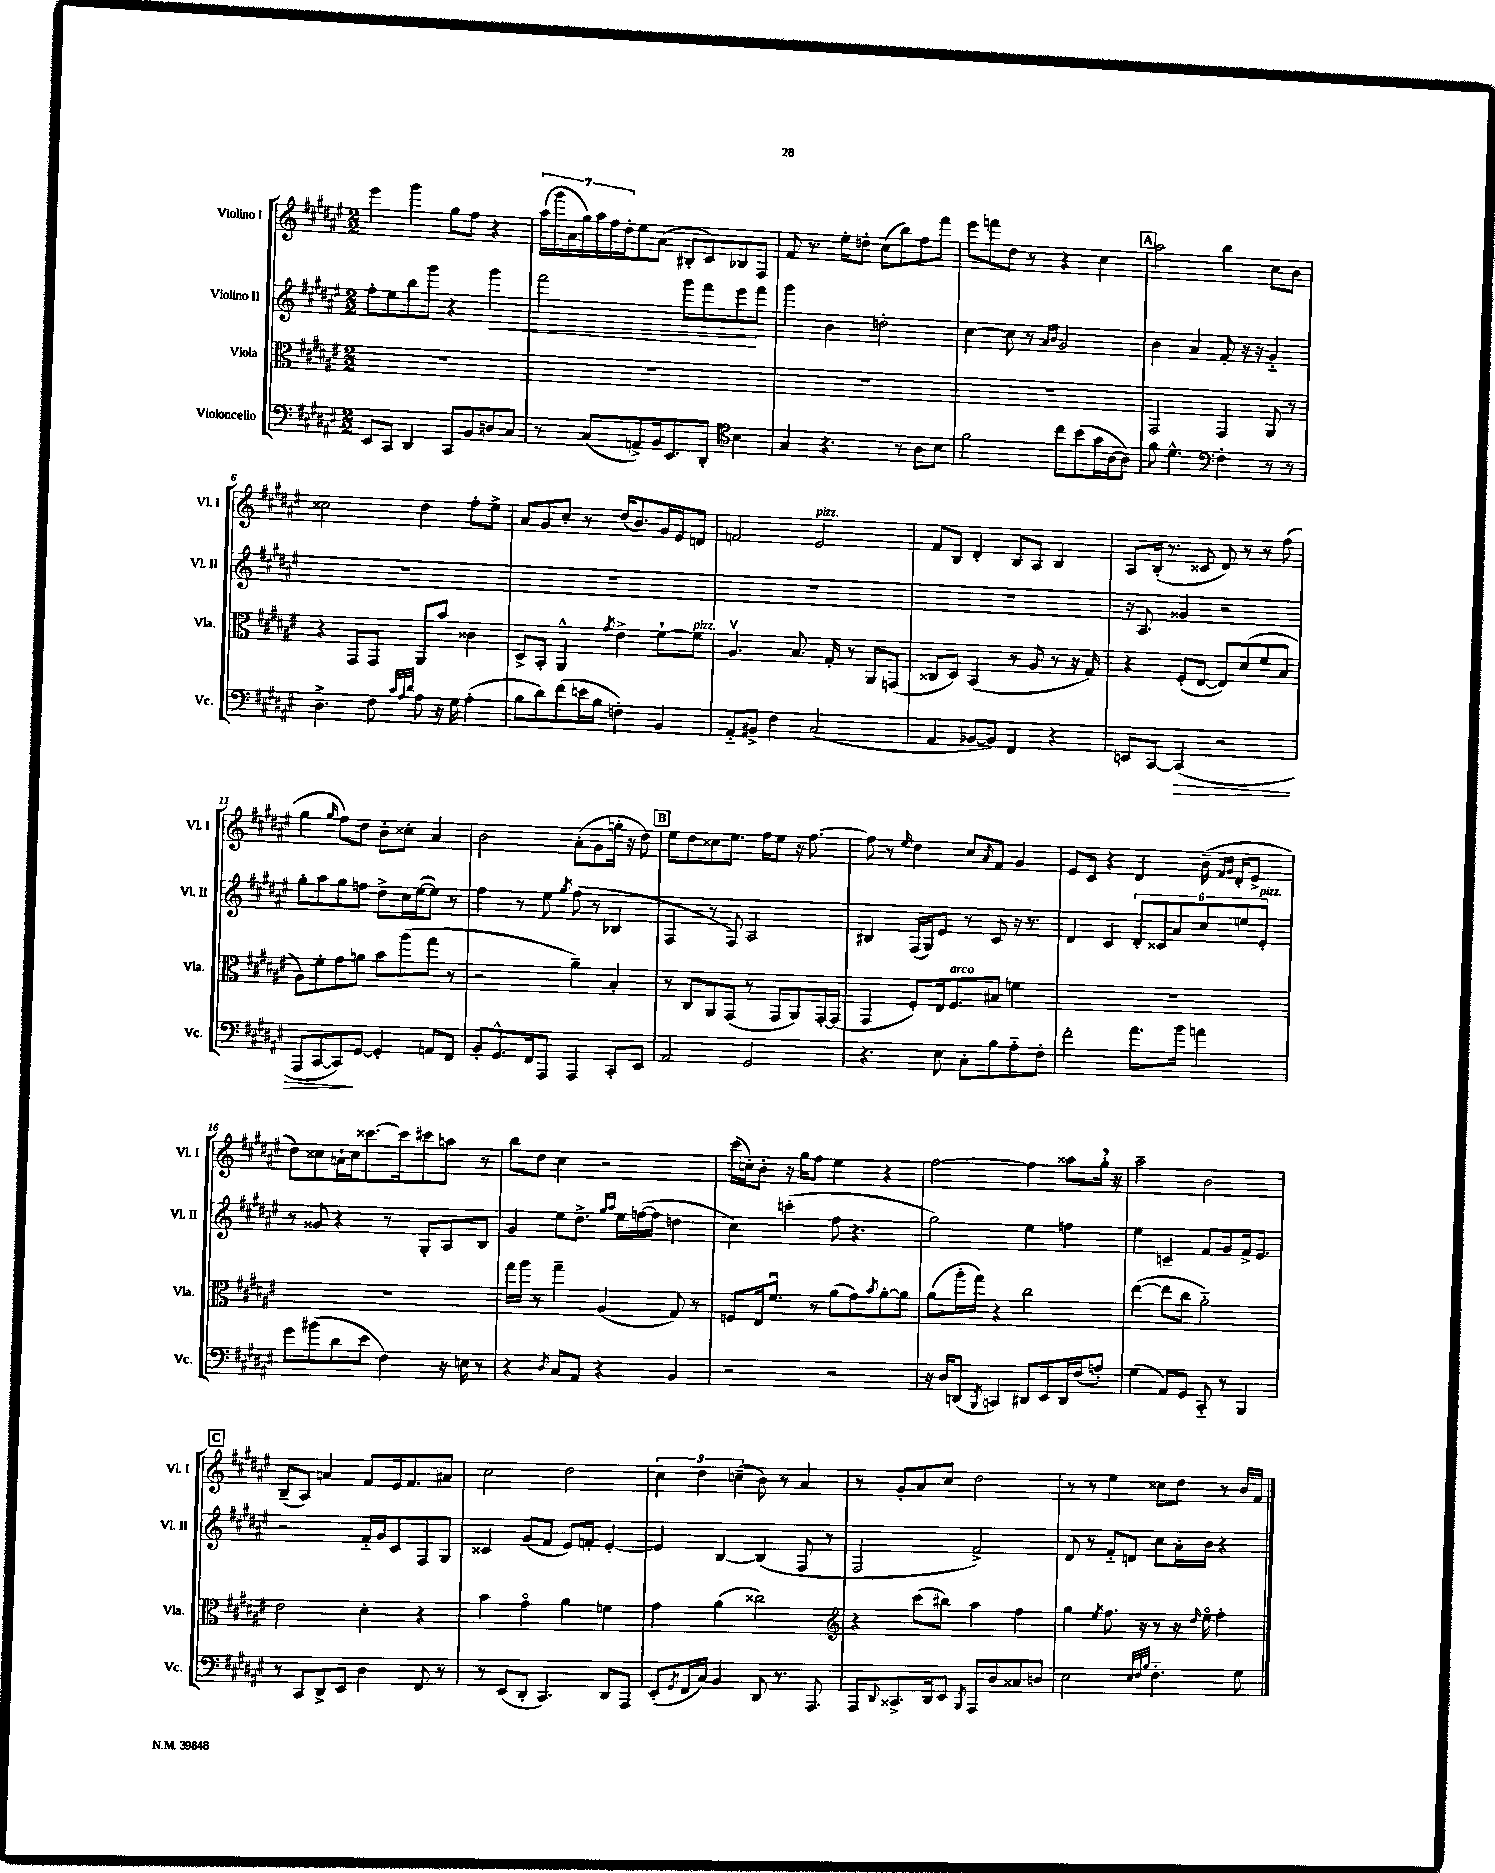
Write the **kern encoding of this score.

**kern	**kern	**kern	**kern
*staff4	*staff3	*staff2	*staff1
*clefF4	*clefC3	*clefG2	*clefG2
*k[f#c#g#d#a#e#]	*k[f#c#g#d#a#e#]	*k[f#c#g#d#a#e#]	*k[f#c#g#d#a#e#]
*M2/2	*M2/2	*M2/2	*M2/2
8EE#	1r	8ff#'	4eee#
8CC#	.	8ee#	.
4DD#	.	8bb	4ggg#
.	.	8ggg#	.
8CC#	.	4r	8gg#
8BB	.	.	8ff#
8D	.	4ggg#	4r
8C#	.	.	.
=	=	=	=
8r	1r	2fff#	(28aa#
.	.	.	28ggg#
.	.	.	28a#
.	.	.	28gg#)
(8C#	.	.	.
.	.	.	28aa#
.	.	.	28ff#
.	.	.	28dd#'
8AA^)	.	.	8ee#
16BB	.	.	(8a#
8.EE#	.	.	.
.	.	8ggg#	8B#'
8DD#'	.	8fff#	8c#)
*clefC4	*	*	*
4B	.	8eee#	8B-
.	.	8fff#	8F#
=	=	=	=
4G#	1r	4ggg#	8f#
.	.	.	8.r
4.r	.	4b	.
.	.	.	16ee#'
.	.	.	8dd'
.	.	2dd'	(8cc#
8r	.	.	8bb)
8A#	.	.	8ff#
8B	.	.	8fff#
=	=	=	=
2f#	1r	[4cc#	8eee#
.	.	.	8fff
.	.	8cc#]	8dd#
.	.	8r	8r
.	.	16qqa#	.
.	.	16qqb	.
8cc#	.	2g#	4r
(8b	.	.	.
16g#	.	.	4cc#
[16A#	.	.	.
8A#])	.	.	.
=	=	=	=
8f#	2GG#	4b	2aa#
4.d#^^	.	.	.
.	.	4a#	.
*clefF4	*	*	*
4F#'	4GG#	8f#'	4bb
.	.	16r	.
.	.	16r	.
8r	8AA#	4g#'~	8cc#
8r	8r	.	8b
=	=	=	=
4.D#^	4r	1r	2cc##
.	8GG#	.	.
8F#	8GG#	.	.
32qqc#	.	.	.
32qqA#	.	.	.
32qqd#	.	.	.
8A#	8AA#	.	4dd#
16r	8b	.	.
16G#	.	.	.
(4A#'	4c##	.	8ff#'
.	.	.	8ee#^
=	=	=	=
8B	8D#^	1r	8a#
8d#)	8BB'	.	8g#
(8f#	4AA#^^	.	8cc#'
16e	.	.	8r
16B	.	.	.
.	8qg#	.	.
4F')	4e#^	.	(16dd#
.	.	.	8.b)
4BB	[8f#`	.	16g#
.	.	.	16e#
.	8f#]	.	8d
=	=	=	=
8AA#'~	4.A#v	1r	2f
8BB#^	.	.	.
4F#	.	.	.
.	8.B	.	.
(2C#	.	.	2e#
.	16G#'	.	.
.	8r	.	.
.	8AA#	.	.
.	(8GG	.	.
=	=	=	=
4AA#	8C##	1r	8f#
.	8D#)	.	8B
[8BB-	(4BB	.	4d#'
8BB-])	.	.	.
4FF#	8r	.	8B
.	8A#	.	8A#
4r	8r	.	4B
.	16r	.	.
.	16G#)	.	.
=	=	=	=
8EE	4r	16r	8A#
.	.	8.A#	.
[8CC#	.	.	(16B'
.	.	.	8.r
(4CC#]	(8F#'	4g##	.
.	[8E#	.	8c##
2r	8E#])	2r	8d#)
.	(8d#	.	8r
.	8f#	.	8r
.	8B	.	(8ff#
=	=	=	=
8AAA#	8A#)	8gg#'	4gg#
[8CC#	8f#'	8aa#	.
.	.	.	16qqgg#
8CC#])	8g#	8gg#	8ff#)
[8GG#	8a	8ff	8dd#
4GG#']	8b	8dd#^	8b'
.	(8aa#	16cc#	8cc##'
.	.	([16ee#	.
8AA	8gg#	8ee#])	4a#
8FF#	8r	8r	.
=	=	=	=
8BB'	2r	4ff#	2b
8.GG#^^	.	.	.
.	.	8r	.
16FF#	.	.	.
8AAA#	.	8ee#	.
.	.	8qgg#	.
4AAA#	4a#~)	(8ff#	(8a#'
.	.	8r	8g#
8CC#'	4B'	4B-	16gg'
.	.	.	16r
8EE#	.	.	8dd#)
=	=	=	=
2AA#	8r	4F#	8ee#
.	8C#	.	8dd#
.	8AA#	8r	8cc##
.	(8GG#	8F#)	8.ee#
2GG#	8r	2A#	.
.	.	.	16ff#
.	8GG#	.	8ee#
.	8AA#)	.	16r
.	.	.	[8.ff#
.	[16GG#'	.	.
.	(16GG#]	.	.
=	=	=	=
4.r	4GG#	4B#	8ff#]
.	.	.	8r
.	.	.	16qqee#
.	8F#')	(16F#	4dd#
.	.	16G#)	.
8E#	16E#	8e#	.
.	8.F#	.	.
8C#'	.	8r	8cc#
.	.	.	16qqa#
8B	8B#	8c#	8f#
8A#'~	4f	16r	4g#
.	.	8.r	.
8F#'	.	.	.
=	=	=	=
2f#'	1r	4d#	8e#
.	.	.	8c#
.	.	4c#	4r
8.a#	.	12d#'	4d#
.	.	12c##	.
.	.	12a#	.
16b	.	.	.
4a	.	12cc#	(16b~
.	.	.	16qqf#
.	.	.	16qqg#
.	.	.	16d#'
.	.	12ee	.
.	.	.	8e#^
.	.	12e#'	.
=	=	=	=
8g#	1r	8r	8dd#)
(8b#	.	8g##	8cc##
8d#	.	4r	16a`
.	.	.	16cc##
8e#	.	.	[8.ccc##
4F#)	.	8r	.
.	.	.	16ccc##]
.	.	8G#'	8ccc#
16r	.	8A#	8aa
16E	.	.	.
8r	.	8B	8r
=	=	=	=
4r	16gg#	4g#	8bb
.	16aa#	.	.
.	8r	.	8dd#
8qD#	.	.	.
8C#	4gg#~	8ee#	4cc#
8AA#	.	8.dd#^	.
4r	(4A#	.	2r
.	.	16qqgg#	.
.	.	16qqaa#	.
.	.	16ee#	.
.	.	([16ff	.
.	.	16ff]	.
4BB	8G#)	4dd	.
.	8r	.	.
=	=	=	=
2r	8F	4cc#)	(16ccc#
.	.	.	16cc')
.	16E#	.	8b'
.	8.f#u	.	.
.	.	(4ccc'	16r
.	.	.	16gg#
.	8r	.	8ff#
2r	(8a#	8ff#	4ee#
.	8g#)	4.r	.
.	8qb	.	.
.	[8a#'	.	4r
.	8a#]	.	.
=	=	=	=
16r	(8a#	2gg#)	[2ff#
16D#	.	.	.
(8DD	16aa#'	.	.
.	16gg#)	.	.
8qBBB	.	.	.
4CC)	4r	.	.
8DD#	2cc#	4ee#	4ff#]
8EE#	.	.	.
16DD#	.	4ff	8aa##
(16F#	.	.	.
8A')	.	.	16gg#'
.	.	.	16r
=	=	=	=
(4G#	([4ee#	4ee#	2aa#~
8AA#)	8ee#]	4c~	.
8GG#	8cc#	.	.
8CC#'~	2a#'~)	8f#	2b
8r	.	8g#	.
4BBB	.	16f#^	.
.	.	8.e#	.
=	=	=	=
8r	2e#	2r	(8B~
8CC#	.	.	8A#)
8DD#^	.	.	4a
8EE#	.	.	.
4D#	4d#'	16f#'~	8f#
.	.	16g#	.
.	.	8c#	16e#
.	.	.	8.f#
8FF#	4r	8F#	.
8r	.	8G#	8a#
=	=	=	=
8r	4b	4c##	2cc#
(8EE#	.	.	.
8DD#'	4g#o	(8g#	.
4.CC#)	.	8f#	.
.	4a#	8e#)	2dd#
.	.	8f'	.
8DD#	4f	[4e#'	.
8AAA#	.	.	.
=	=	=	=
(8EE#'	4g#	4e#]	6cc#
8qGG#	.	.	.
16FF#	.	.	.
.	.	.	6dd#
16C#)	.	.	.
4BB	(4a#	[4B	.
.	.	.	(6cc~
8DD#	2cc##)	(4B]	8b)
8.r	.	.	8r
.	.	8F#	4a#
8.AAA#	.	.	.
.	.	8r	.
=	=	=	=
*	*clefG2	*	*
8AAA#	4r	2F#	8r
8qqDD#	.	.	.
8.CC##^	.	.	8g#'
.	(8ccc#	.	8a#
16DD#	.	.	.
8EE#	8bb#)	.	8cc#
8qBBB	.	.	.
8AAA#	4aa#	2f#^)	2dd#
8D#	.	.	.
8C##	4ff#	.	.
8D	.	.	.
=	=	=	=
2E#	4gg#	8d#	8r
.	.	8r	8r
.	8qee#	.	.
.	8.ff#	8f#'~	4ee#
.	.	8d	.
.	16r	.	.
32qqE#	.	.	.
32qqF#	.	.	.
32qqB	.	.	.
4.F#'~	8r	8cc#	8cc##
.	16r	16a#'	8dd#
.	16qqdd#	.	.
.	16ee#o	16b	.
.	4ff#'	4r	8r
8G#	.	.	16b
.	.	.	16f#
==	==	==	==
*-	*-	*-	*-
